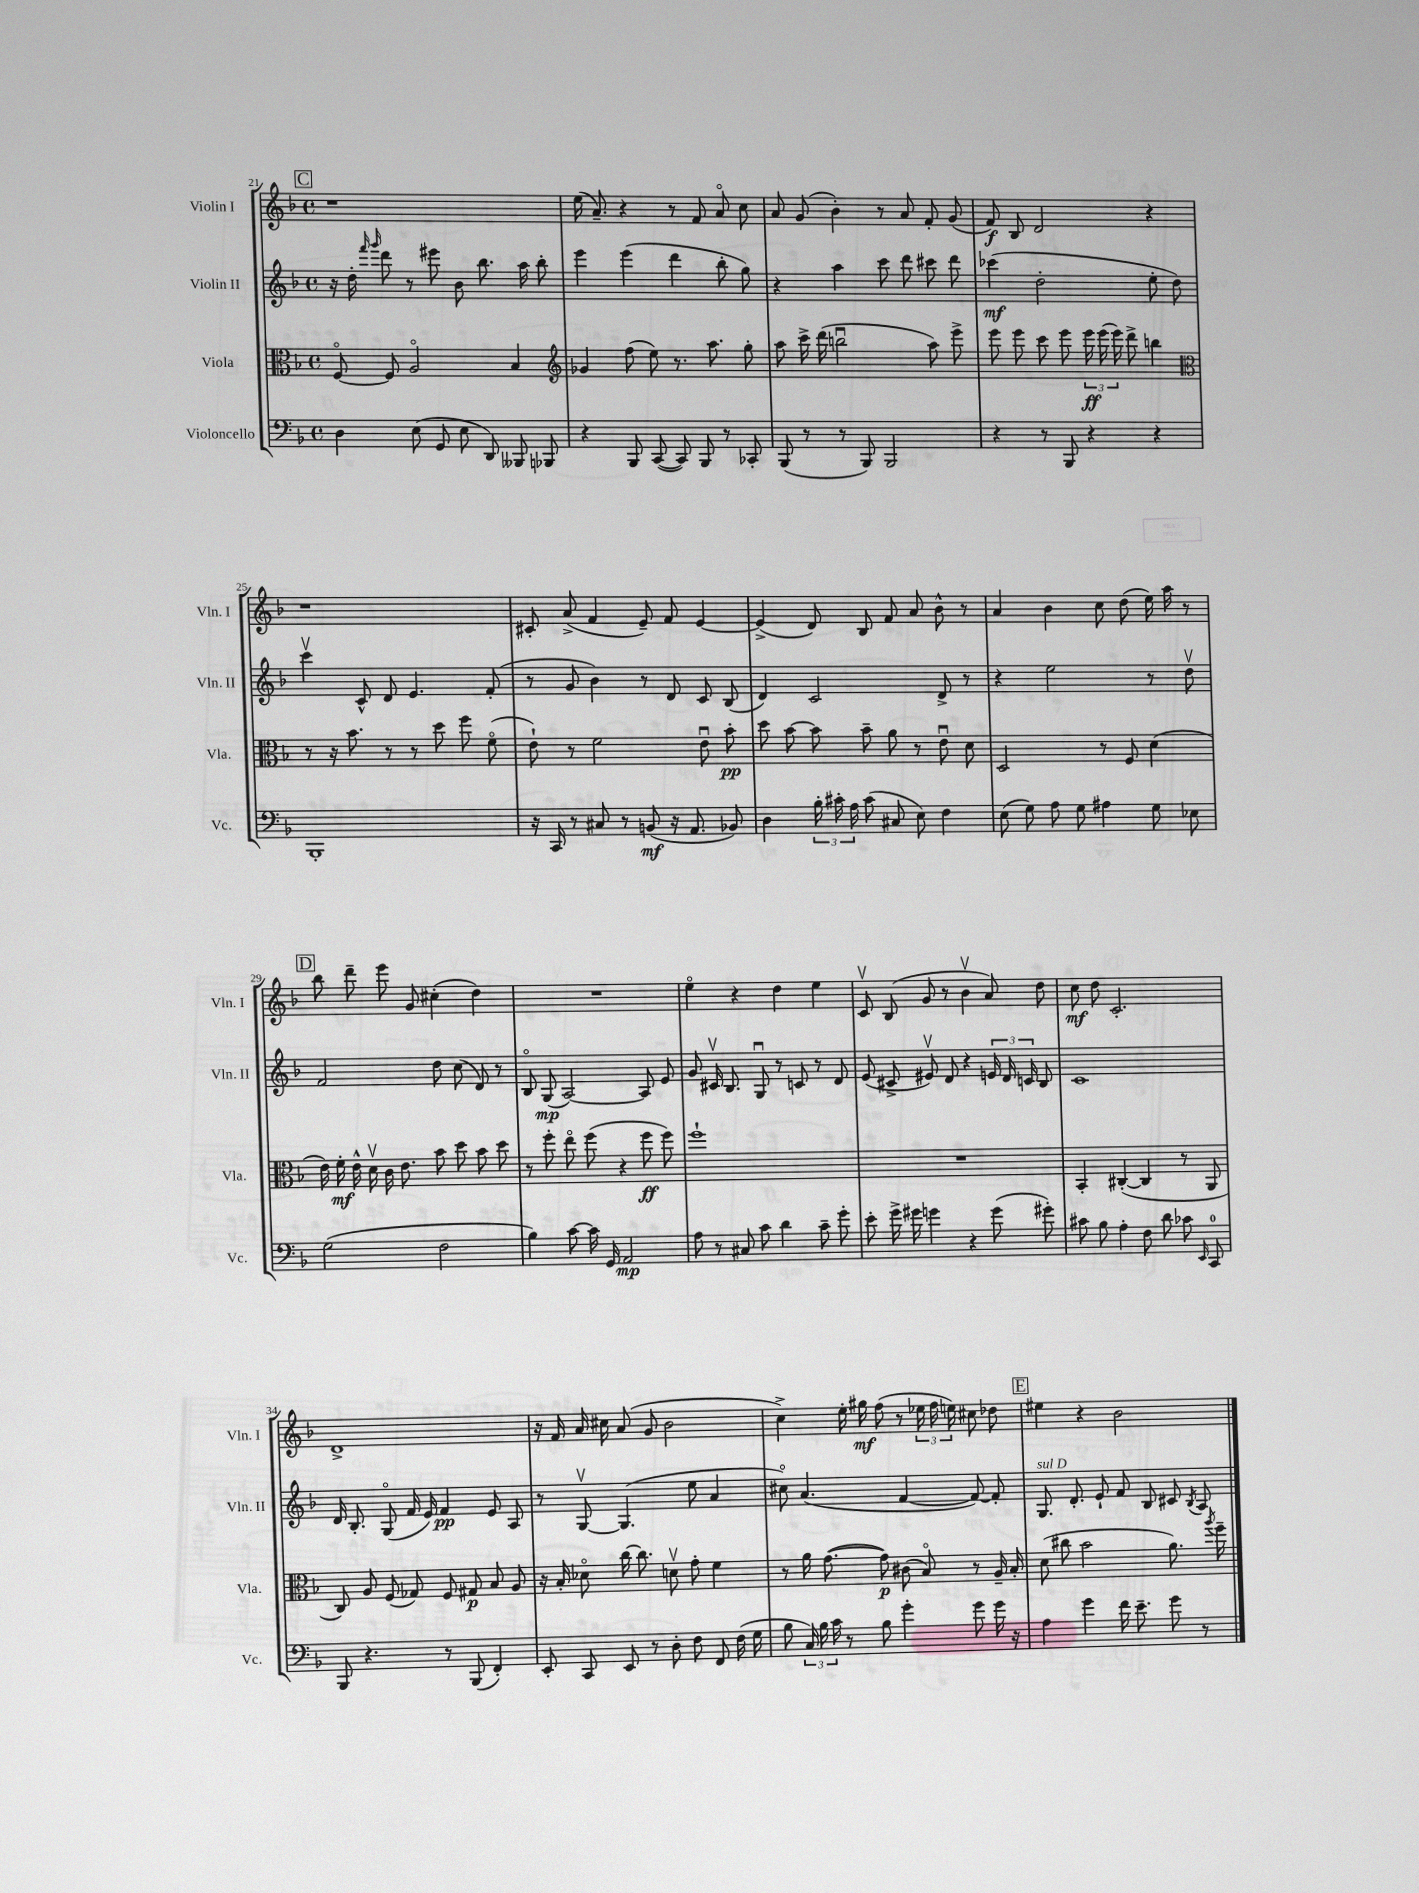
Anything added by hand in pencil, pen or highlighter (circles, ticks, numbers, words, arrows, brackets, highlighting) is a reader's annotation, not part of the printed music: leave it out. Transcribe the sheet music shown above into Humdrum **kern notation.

**kern	**dynam	**kern	**dynam	**kern	**dynam	**kern	**dynam
*part4	*part4	*part3	*part3	*part2	*part2	*part1	*part1
*staff4	*staff4	*staff3	*staff3	*staff2	*staff2	*staff1	*staff1
*I"Violoncello	*	*I"Viola	*	*I"Violin II	*	*I"Violin I	*
*I'Vc.	*	*I'Vla.	*	*I'Vln. II	*	*I'Vln. I	*
*clefF4	*	*clefC3	*	*clefG2	*	*clefG2	*
*k[b-]	*	*k[b-]	*	*k[b-]	*	*k[b-]	*
*M4/4	*	*M4/4	*	*M4/4	*	*M4/4	*
*met(c)	*	*met(c)	*	*met(c)	*	*met(c)	*
!!LO:REH:place=s1:t=C
=21	=21	=21	=21	=21	=21	=21	=21
4D\	.	[8F/	.	16r	.	1r	.
.	.	.	.	16dd'\	.	.	.
.	.	.	.	16qqfff/	.	.	.
.	.	.	.	16qqggg/	.	.	.
.	.	8F/]	.	8ddd\	.	.	.
(8E\	.	2A/	.	8r	.	.	.
8GG/	.	.	.	8eee#X\	.	.	.
8E\	.	.	.	8b-\	.	.	.
8DD/)	.	.	.	8.bb-\	.	.	.
8BBB--X/	.	4B-/	.	.	.	.	.
.	.	.	.	16aa\	.	.	.
8BBB-X/	.	.	.	8bb-'\	.	.	.
=22	=22	=22	=22	=22	=22	=22	=22
*	*	*clefG2	*	*	*	*	*
4r	.	4g-X/	.	4eee\	.	(16ee\	.
.	.	.	.	.	.	8.a~/)	.
8BBB-/	.	(8ff\	.	(4eee\	.	4r	.
([8CC/	.	8ee\)	.	.	.	.	.
8CC/])	.	8.r	.	4ddd\	.	8r	.
8BBB-/	.	.	.	.	.	8f/	.
.	.	8.aa\	.	.	.	.	.
8r	.	.	.	8bb-'\	.	8a/	.
8CC-X'/	.	8gg'\	.	8gg\)	.	8cc\	.
=23	=23	=23	=23	=23	=23	=23	=23
(8BBB-/	.	8aa\	.	4r	.	8a/	.
8r	.	16ccc^\	.	.	.	(8g/	.
.	.	(16ddd\	.	.	.	.	.
8r	.	2bbnu\	.	4aa\	.	4b-'\)	.
8BBB-/)	.	.	.	.	.	.	.
2BBB-/	.	.	.	8ccc\	.	8r	.
.	.	.	.	8ddd\	.	8a/	.
.	.	8aa\)	.	8ccc#X\	.	8f'/	.
.	.	8eee^\	.	8ddd\	.	(8g/	.
=24	=24	=24	=24	=24	=24	=24	=24
4r	.	8eee\	.	(4ccc-X\	mf	8f/)	f
.	.	8eee\	.	.	.	8B-/	.
8r	.	8ccc\	.	2dd'\	.	2d/	.
8BBB-/	.	8eee\	.	.	.	.	.
4r	.	24eee\	ff	.	.	.	.
.	.	(24eee\	.	.	.	.	.
.	.	24eee\)	.	.	.	.	.
.	.	8ddd^\	.	.	.	.	.
4r	.	4bbn\	.	8ee'\	.	4r	.
.	.	.	.	8dd\)	.	.	.
!!LO:LB:g=z
=25	=25	=25	=25	=25	=25	=25	=25
*	*	*clefC3	*	*	*	*	*
1BBB-'	.	8r	.	4cccv\	.	1r	.
.	.	16r	.	.	.	.	.
.	.	8.b-\	.	.	.	.	.
.	.	.	.	8c^^/	.	.	.
.	.	8r	.	8d/	.	.	.
.	.	8r	.	4.e/	.	.	.
.	.	8dd\	.	.	.	.	.
.	.	8ff\	.	.	.	.	.
.	.	(8f\	.	(8f'/	.	.	.
=26	=26	=26	=26	=26	=26	=26	=26
16r	.	8e`\)	.	8r	.	8c#X'/	.
16CC/	.	.	.	.	.	.	.
8r	.	8r	.	8g/	.	(8a^/	.
8C#X/	.	2f\	.	4b-\)	.	4f/	.
8r	.	.	.	.	.	.	.
(8BBn/	mf	.	.	8r	.	8e~/)	.
16r	.	.	.	8d/	.	8f/	.
8.AA/	.	.	.	.	.	.	.
.	.	8eu\	.	8c/	.	[4e/	.
8BB-X/)	.	8b-'\	pp	(8B-/	.	.	.
=27	=27	=27	=27	=27	=27	=27	=27
4D\	.	8dd\	.	4d/)	.	(4e^/]	.
.	.	[8b-\	.	.	.	.	.
24B-'\	.	8b-\]	.	2c/	.	8d/)	.
24c#X'\	.	.	.	.	.	.	.
24A\	.	.	.	.	.	.	.
(8c#\	.	8b-~\	.	.	.	8B-/	.
8C#X/	.	8a\	.	.	.	8f/	.
8E\)	.	8r	.	.	.	8a/	.
4F\	.	8eu\	.	8d^/	.	8b-^^\	.
.	.	8d\	.	8r	.	8r	.
=28	=28	=28	=28	=28	=28	=28	=28
(8E\	.	2D/	.	4r	.	4a/	.
8G\)	.	.	.	.	.	.	.
8A\	.	.	.	2ee\	.	4b-\	.
8G\	.	.	.	.	.	.	.
4A#X\	.	8r	.	.	.	8cc\	.
.	.	8F/	.	.	.	(8dd\	.
8G\	.	(4d\	.	8r	.	16ee\)	.
.	.	.	.	.	.	16aa\	.
8E-X\	.	.	.	8ddv\	.	8r	.
!!LO:LB:g=z
!!LO:REH:place=s1:t=D
=29	=29	=29	=29	=29	=29	=29	=29
(2G\	.	16e\)	.	2f/	.	8bb-\	.
.	.	16f'\	mf	.	.	.	.
.	.	16e^^\	.	.	.	8ddd~\	.
.	.	16dv\	.	.	.	.	.
.	.	16c\	.	.	.	8eee\	.
.	.	8.e\	.	.	.	.	.
.	.	.	.	.	.	8g/	.
2F\	.	8b-\	.	8dd\	.	(4cc#X'\	.
.	.	8dd\	.	(8cc\	.	.	.
.	.	8b-\	.	8d/)	.	4dd\)	.
.	.	8dd\	.	8r	.	.	.
=30	=30	=30	=30	=30	=30	=30	=30
4B-\)	.	8r	.	8B-/	.	1r	.
.	.	8ff'\	.	(8G/	mp	.	.
[8c\	.	8ee\	.	[2A/)	.	.	.
16c\]	.	(8ff\	.	.	.	.	.
16GG/	.	.	.	.	.	.	.
2AA/	mp	4r	.	.	.	.	.
.	.	8ff\	ff	8A/]	.	.	.
.	.	8ff\)	.	8e/	.	.	.
=31	=31	=31	=31	=31	=31	=31	=31
8A\	.	1ff`	.	8g/	.	4ee\	.
8r	.	.	.	16c#Xv/	.	.	.
.	.	.	.	8.B-/	.	.	.
8C#X/	.	.	.	.	.	4r	.
8c\	.	.	.	8Gu/	.	.	.
4d\	.	.	.	8r	.	4dd\	.
.	.	.	.	8cn/	.	.	.
8c~\	.	.	.	8r	.	4ee\	.
8g'\	.	.	.	8d/	.	.	.
=32	=32	=32	=32	=32	=32	=32	=32
8e'\	.	1r	.	(8e/	.	8cv/	.
16g^\	.	.	.	8c#X^/	.	(8B-/	.
16g#X\	.	.	.	.	.	.	.
4gn\	.	.	.	8e#Xv/)	.	8g/	.
.	.	.	.	8d/	.	8r	.
4r	.	.	.	4r	.	4b-v\	.
(8g\	.	.	.	24en/	.	8a/)	.
.	.	.	.	24d/	.	.	.
.	.	.	.	24cn/	.	.	.
8g#X'\)	.	.	.	8B-/	.	8dd\	.
=33	=33	=33	=33	=33	=33	=33	=33
8c#X\	.	4BB-'/	.	1c	.	8cc\	mf
8B-\	.	.	.	.	.	8dd\	.
4A'\	.	([4C#X'/	.	.	.	2.c'/	.
8F\	.	4C#/]	.	.	.	.	.
8d\	.	.	.	.	.	.	.
8c-X\	.	8r	.	.	.	.	.
16qqEE/	.	.	.	.	.	.	.
8CC/	.	8AA/	.	.	.	.	.
!!LO:LB:g=z
=34	=34	=34	=34	=34	=34	=34	=34
8BBB-/	.	8C/)	.	16d/	.	1d^	.
.	.	.	.	8.B-'/	.	.	.
4.r	.	8A/	.	.	.	.	.
.	.	(8F/	.	(8G/	.	.	.
.	.	8G-X/)	.	16f/	.	.	.
.	.	.	.	16e/)	.	.	.
8r	.	8F/	.	4f/	pp	.	.
(8BBB-/	.	8G#X/	p	.	.	.	.
4FF'/)	.	8B-/	.	8e/	.	.	.
.	.	8A/	.	8A/	.	.	.
=35	=35	=35	=35	=35	=35	=35	=35
8EE'/	.	16r	.	8r	.	16r	.
.	.	16B-'/	.	.	.	16f/	.
8CC/	.	8d-X\	.	[8Gv/	.	16a/	.
.	.	.	.	.	.	16cc#X\	.
8EE/	.	[16cc\	.	(4.G/]	.	(8a/	.
.	.	8.cc\]	.	.	.	.	.
8r	.	.	.	.	.	8g/	.
8D'\	.	8dnv\	.	.	.	2b-\	.
8F\	.	8g'\	.	8ee\	.	.	.
8FF/	.	4f\	.	4a/	.	.	.
(16F\	.	.	.	.	.	.	.
16G\	.	.	.	.	.	.	.
=36	=36	=36	=36	=36	=36	=36	=36
8B-\	.	8r	.	8cc#X\)	.	4cc^\)	.
24C/)	.	16a\	.	(4.a/	.	.	.
24B-\	.	.	.	.	.	.	.
.	.	([8.g\	.	.	.	.	.
24c\	.	.	.	.	.	.	.
8r	.	.	.	.	.	16ee'\	.
.	.	.	.	.	.	16gg#X\	mf
8B-\	.	8g\])	p	.	.	(8ff\	.
4g'\	.	(8c#X\	.	[4f/	.	8r	.
.	.	8B-/)	.	.	.	24ee-X\	.
.	.	.	.	.	.	24ff\	.
.	.	.	.	.	.	24een\)	.
8g\	.	8r	.	8f/_)	.	8cc#X\	.
16g\	.	16A~/	.	8f'/]	.	8dd-X\	.
16r	.	16B-'/	.	.	.	.	.
!!LO:REH:place=s1:t=E
=37	=37	=37	=37	=37	=37	=37	=37
!	!	!	!	!LO:TX:a:i:t=sul D	!	!	!
4A\	.	(8d\	.	8.G/	.	4ee#X\	.
.	.	8cc#X\	.	.	.	.	.
.	.	.	.	8.d'/	.	.	.
4g\	.	2b-\	.	.	.	4r	.
.	.	.	.	8e`/	.	.	.
16f\	.	.	.	8f/	.	2b-\	.
8.e~\	.	.	.	.	.	.	.
.	.	.	.	8B-/	.	.	.
8g\	.	8.a\)	.	8c#X/	.	.	.
.	.	.	.	8qB-/	.	.	.
8r	.	.	.	8A/	.	.	.
.	.	8qaa/	.	.	.	.	.
.	.	16ff~\	.	.	.	.	.
==	==	==	==	==	==	==	==
*-	*-	*-	*-	*-	*-	*-	*-
